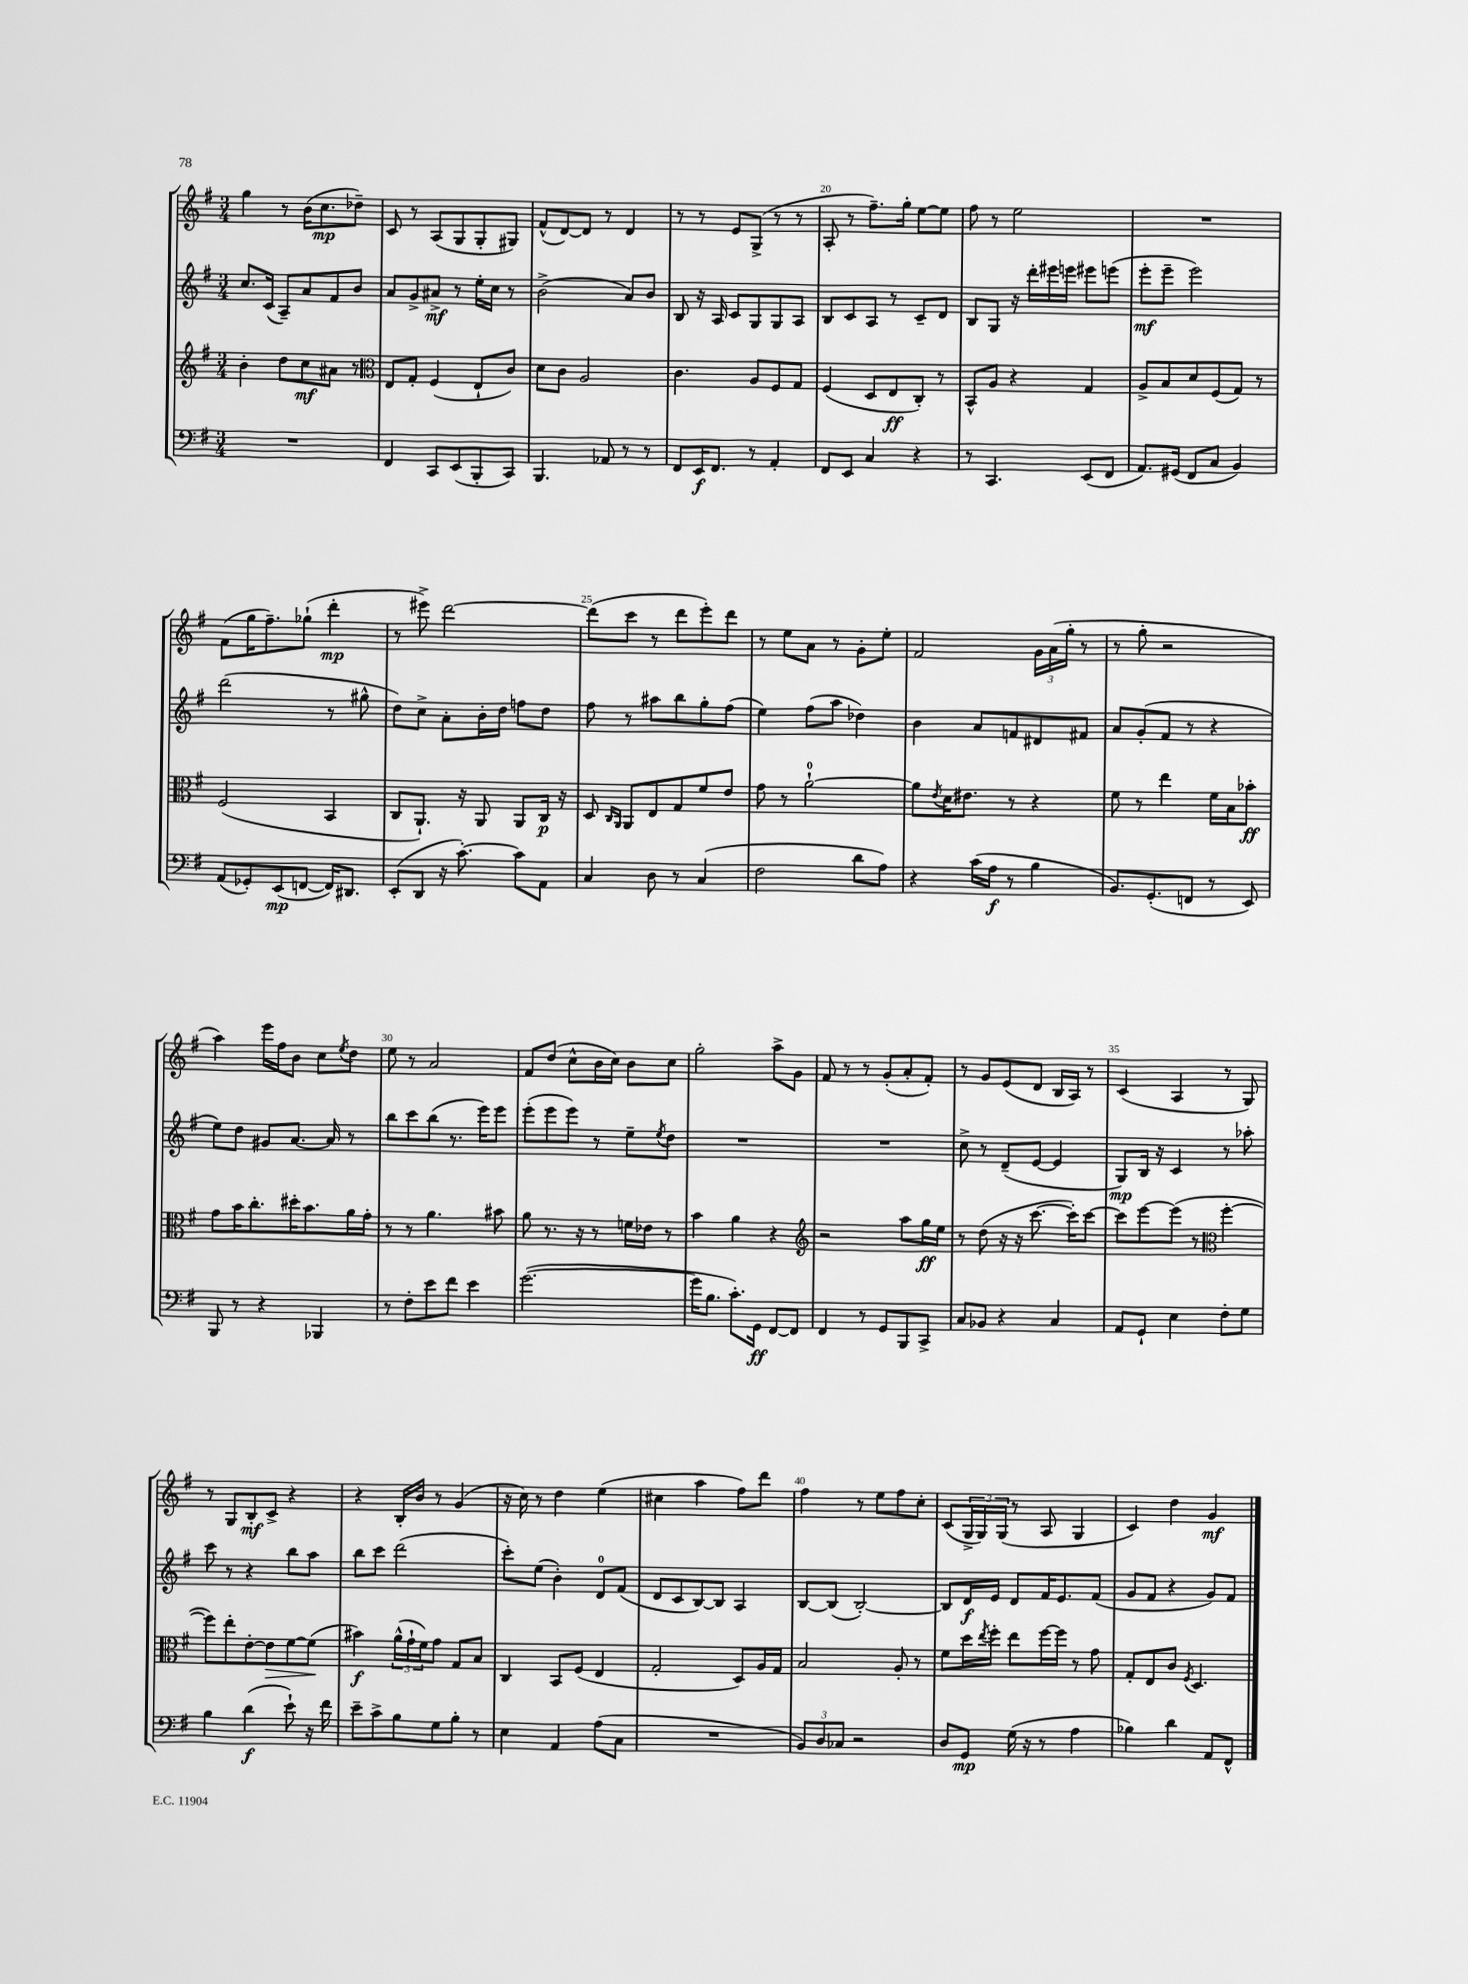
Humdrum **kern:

**kern	**dynam	**kern	**dynam	**kern	**dynam	**kern	**dynam
*part4	*part4	*part3	*part3	*part2	*part2	*part1	*part1
*staff4	*staff4	*staff3	*staff3	*staff2	*staff2	*staff1	*staff1
*clefF4	*	*clefG2	*	*clefG2	*	*clefG2	*
*k[f#]	*	*k[f#]	*	*k[f#]	*	*k[f#]	*
*M3/4	*	*M3/4	*	*M3/4	*	*M3/4	*
=16	=16	=16	=16	=16	=16	=16	=16
2.r	.	4b'\	.	8.cc/L	.	4gg\	.
.	.	.	.	(16c/Jk	.	.	.
.	.	8dd\L	.	8A~/L)	.	8r	.
.	.	8cc\	mf	8a/	.	(16b\KL	.
.	.	.	.	.	.	8.cc\	mp
.	.	8a#X\J	.	8f#/	.	.	.
.	.	8r	.	8b/J	.	8dd-X~\J)	.
=17	=17	=17	=17	=17	=17	=17	=17
*	*	*clefC3	*	*	*	*	*
4FF#/	.	8E/L	.	8a/L	.	8c/	.
.	.	8G'/J	.	8g^/	.	8r	.
8CC/L	.	(4F#/	.	8a#X^/J	mf	(8A/L	.
(8EE/	.	.	.	8r	.	8G/	.
8BBB'/	.	8E`/L	.	16ee'\LL	.	8G'/	.
.	.	.	.	16cc\JJ	.	.	.
8CC/J)	.	8c/J)	.	8r	.	8G#X/J)	.
=18	=18	=18	=18	=18	=18	=18	=18
4.BBB/	.	8d\L	.	(2b^\	.	(8f#^^/L	.
.	.	8c\J	.	.	.	[8d/)	.
.	.	2A/	.	.	.	8d/J]	.
8AA-X/	.	.	.	.	.	8r	.
8r	.	.	.	8a/L)	.	4d/	.
8r	.	.	.	8b/J	.	.	.
=19	=19	=19	=19	=19	=19	=19	=19
8FF#/L	.	4.c\	.	8B/	.	8r	.
16EE/K	f	.	.	16r	.	8r	.
8.FF#/J	.	.	.	16A/	.	.	.
.	.	.	.	8c/L	.	8e/L	.
8r	.	8A/L	.	8G/	.	(8G^/J	.
4AA'/	.	8F#/	.	8G/	.	8r	.
.	.	8G/J	.	8A/J	.	8r	.
=20	=20	=20	=20	=20	=20	=20	=20
8FF#/L	.	(4F#/	.	8B/L	.	8A'/	.
8EE/J	.	.	.	8c/	.	8r	.
4C/	.	8D/L	.	8A/J	.	8.ff#~\L)	.
.	.	8E/	ff	8r	.	.	.
.	.	.	.	.	.	16gg'\Jk	.
4r	.	8C'/J)	.	8c~/L	.	[8ee\L	.
.	.	8r	.	8d/J	.	8ee\J]	.
=21	=21	=21	=21	=21	=21	=21	=21
8r	.	8BB^^/L	.	8B/L	.	8ff#\	.
4.CC/	.	8A/J	.	8G/J	.	8r	.
.	.	4r	.	16r	.	2ee\	.
.	.	.	.	16ddd'\LL	.	.	.
.	.	.	.	16eee#X\	.	.	.
.	.	.	.	16eeen\JJ	.	.	.
(8EE/L	.	4G/	.	8eee#X\L	.	.	.
8FF#/J	.	.	.	(8eeen\J	.	.	.
=22	=22	=22	=22	=22	=22	=22	=22
8.AA/L)	.	8A^/L	.	8eee'\L	mf	2.r	.
.	.	8B/	.	8eee~\J	.	.	.
(16GG#X/Jk	.	.	.	.	.	.	.
8FF#/L	.	8d/	.	2eee\)	.	.	.
8C/J	.	(8F#/	.	.	.	.	.
4BB/)	.	8G/J)	.	.	.	.	.
.	.	8r	.	.	.	.	.
!!LO:LB:g=z
=23	=23	=23	=23	=23	=23	=23	=23
(8AA/L	.	(2F#/	.	(2ddd\	.	(8f#\L	.
8GG-X'/)	.	.	.	.	.	16gg\K	.
.	.	.	.	.	.	8.ff#~\)	.
(8EE/	mp	.	.	.	.	.	.
[8FFn/J	.	.	.	.	.	(8gg-X`\J	.
16FF/KL])	.	4BB/	.	8r	.	4ddd'\	mp
8.DD#X/J	.	.	.	.	.	.	.
.	.	.	.	8gg#X^^\	.	.	.
=24	=24	=24	=24	=24	=24	=24	=24
(8EE'/L	.	8C/L	.	8dd\L)	.	8r	.
8DD/J	.	8.AA`/J)	.	8cc^\J	.	8eee#X^\)	.
16r	.	.	.	8a'\L	.	[2ddd\	.
[8.c'\)	.	16r	.	.	.	.	.
.	.	8AA/	.	16b'\L	.	.	.
.	.	.	.	16dd\JJ	.	.	.
8c\L]	.	8AA/L	.	8ffn\L	.	.	.
8AA\J	.	16C/Jk	p	8dd\J	.	.	.
.	.	16r	.	.	.	.	.
=25	=25	=25	=25	=25	=25	=25	=25
4C/	.	8D/	.	8ff#\	.	(8ddd\L]	.
.	.	16qqC/LL	.	.	.	.	.
.	.	16qqAA/JJ	.	.	.	.	.
.	.	8AA/L	.	8r	.	8ccc\J	.
8D\	.	8E/	.	8aa#X\L	.	8r	.
8r	.	8G/	.	8bb\	.	8ddd\L	.
(4C/	.	8f#/	.	8gg'\	.	8eee'\)	.
.	.	8e/J	.	(8ff#\J	.	8ddd\J	.
=26	=26	=26	=26	=26	=26	=26	=26
2F#\	.	8g\	.	4ee\)	.	8r	.
.	.	8r	.	.	.	8ee\L	.
.	.	[2a`\	.	(8ff#\L	.	8a\J	.
.	.	.	.	8aa\J	.	8r	.
8d\L	.	.	.	4dd-X\)	.	8g'\L	.
8A\J)	.	.	.	.	.	8ee'\J	.
=27	=27	=27	=27	=27	=27	=27	=27
4r	.	8a\L]	.	4b\	.	2f#/	.
.	.	8qe/	.	.	.	.	.
.	.	16d\K	.	.	.	.	.
.	.	8.e#X\J	.	.	.	.	.
(16c\LL	.	.	.	8a/L	.	.	.
16A\JJ	f	.	.	.	.	.	.
8r	.	8r	.	8fn/	.	.	.
4B\	.	4r	.	8d#X/	.	24g\LL	.
.	.	.	.	.	.	(24a\	.
.	.	.	.	.	.	24gg'\JJ	.
.	.	.	.	8f#X/J	.	8r	.
=28	=28	=28	=28	=28	=28	=28	=28
8.BB/L)	.	8f#\	.	8a/L	.	8r	.
.	.	8r	.	(8g'/	.	8gg'\	.
(8.GG'/	.	.	.	.	.	.	.
.	.	4ee\	.	8f#/J	.	2r	.
8FFn/J	.	.	.	8r	.	.	.
8r	.	16f#\LL	.	4r	.	.	.
.	.	16B\J	.	.	.	.	.
8EE/)	.	8b-X'\J	ff	.	.	.	.
!!LO:LB:g=z
=29	=29	=29	=29	=29	=29	=29	=29
8BBB/	.	8g\L	.	8ee\L)	.	4aa\)	.
8r	.	16b\K	.	8dd\J	.	.	.
.	.	8.cc'\	.	.	.	.	.
4r	.	.	.	8g#X/L	.	16eee\LL	.
.	.	.	.	.	.	16ff#\J	.
.	.	16dd#X'\K	.	[8.a/J	.	8b\J	.
.	.	8.b\	.	.	.	.	.
4BBB-X/	.	.	.	.	.	8cc\L	.
.	.	.	.	16a/]	.	.	.
.	.	.	.	.	.	8qee/	.
.	.	16a\L	.	8r	.	8dd\J	.
.	.	16g'\JJ	.	.	.	.	.
=30	=30	=30	=30	=30	=30	=30	=30
8r	.	8r	.	8bb\L	.	8ee\	.
8F#'\L	.	8r	.	8ccc\	.	8r	.
8e\	.	4.a\	.	(8bb\J	.	2a/	.
8f#\J	.	.	.	8.r	.	.	.
4e\	.	.	.	.	.	.	.
.	.	.	.	16eee\KL)	.	.	.
.	.	8b#X\	.	8eee\J	.	.	.
=31	=31	=31	=31	=31	=31	=31	=31
([2.g\	.	8a\	.	(8eee'\L	.	8f#/L	.
.	.	8.r	.	8eee\	.	(8dd/J	.
.	.	.	.	8eee\J)	.	8cc^^\L	.
.	.	16r	.	.	.	.	.
.	.	8r	.	8r	.	16b\L	.
.	.	.	.	.	.	16cc\JJ)	.
.	.	16fn\LL	.	8ee~\L	.	8b\L	.
.	.	16e-X\JJ	.	.	.	.	.
.	.	.	.	8qee/	.	.	.
.	.	8r	.	8dd\J	.	8cc\J	.
=32	=32	=32	=32	=32	=32	=32	=32
16g\KL]	.	4b\	.	2.r	.	2gg'\	.
8.B\J	.	.	.	.	.	.	.
8.c'\L)	.	4a\	.	.	.	.	.
16GG\Jk	ff	.	.	.	.	.	.
[8FF#/L	.	4r	.	.	.	8aa^\L	.
8FF#/J]	.	.	.	.	.	8g\J	.
=33	=33	=33	=33	=33	=33	=33	=33
*	*	*clefG2	*	*	*	*	*
4FF#/	.	2r	.	2.r	.	8f#/	.
.	.	.	.	.	.	8r	.
8r	.	.	.	.	.	8r	.
8GG/L	.	.	.	.	.	(8g'/L	.
8BBB/	.	8aa\L	.	.	.	8a'/	.
8CC^/J	.	16gg\L	ff	.	.	8f#'/J)	.
.	.	16ee\JJ	.	.	.	.	.
=34	=34	=34	=34	=34	=34	=34	=34
8C/L	.	8r	.	8cc^\	.	8r	.
8BB-X/J	.	(8dd\	.	8r	.	8g/L	.
4r	.	16r	.	(8d~/L	.	(8e/	.
.	.	16r	.	.	.	.	.
.	.	[8.ccc\	.	[8e/J	.	8d/J	.
4C/	.	.	.	4e/]	.	16B/LL	.
.	.	16ccc'\KL])	.	.	.	16A/JJ)	.
.	.	[8ccc\J	.	.	.	8r	.
=35	=35	=35	=35	=35	=35	=35	=35
8AA/L	.	8ccc\L]	.	8G/L)	mp	(4c/	.
8GG`/J	.	[8eee\	.	16B/Jk	.	.	.
.	.	.	.	16r	.	.	.
4E\	.	(8eee\J]	.	4c/	.	4A/	.
.	.	8r	.	.	.	.	.
*	*	*clefC3	*	*	*	*	*
8F#'\L	.	[4ff#'\	.	8r	.	8r	.
8G\J	.	.	.	8aa-X'\	.	8G/)	.
!!LO:LB:g=z
=36	=36	=36	=36	=36	=36	=36	=36
4B\	.	8ff#\L])	.	8ccc\	.	8r	.
.	.	8ee'\	.	8r	.	8G/L	.
(4d\	f	[8e'\	.	4r	.	8B'/	mf
!	!	!	!LO:HP:b	!	!	!	!
.	.	8e\]	>	.	.	8c^/J	.
8e`\)	.	[8f#\	.	8bb\L	.	4r	.
16r	.	(8f#\J]	.	8aa\J	.	.	.
16f#\	.	.	.	.	.	.	.
.	.	.	]	.	.	.	.
=37	=37	=37	=37	=37	=37	=37	=37
8e~\L	.	4b#X\)	f	8bb\L	.	4r	.
8c^\	.	.	.	8ccc\J	.	.	.
8B\	.	(24a^^\LL	.	(2ddd\	.	16B'/LL	.
.	.	24g`\	.	.	.	.	.
.	.	.	.	.	.	16b/JJ	.
.	.	24f#\J)	.	.	.	.	.
8G\	.	8g\J	.	.	.	8r	.
8B'\J	.	8G/L	.	.	.	(4g/	.
8r	.	8B/J	.	.	.	.	.
=38	=38	=38	=38	=38	=38	=38	=38
4E\	.	4C/	.	8ccc'\L)	.	16r	.
.	.	.	.	.	.	16cc\)	.
.	.	.	.	(8ee\J	.	8r	.
4AA/	.	8BB/L	.	4b'\)	.	4dd\	.
.	.	(8F#/J	.	.	.	.	.
(8A\L	.	4E/	.	8d/L	.	(4ee\	.
8C\J	.	.	.	(8f#/J	.	.	.
=39	=39	=39	=39	=39	=39	=39	=39
2.r	.	2G'/	.	8d/L	.	4cc#X\	.
.	.	.	.	8c/	.	.	.
.	.	.	.	[8B/)	.	4aa\	.
.	.	.	.	8B/J]	.	.	.
.	.	8D/L)	.	4A/	.	8ff#\L)	.
.	.	16A/L	.	.	.	8ddd\J	.
.	.	16G/JJ	.	.	.	.	.
=40	=40	=40	=40	=40	=40	=40	=40
12BB/L)	.	2B/	.	[8B/L	.	4ff#\	.
12D/	.	.	.	.	.	.	.
.	.	.	.	(8B/J]	.	.	.
12C-X/J	.	.	.	.	.	.	.
2r	.	.	.	[2B'/)	.	8r	.
.	.	.	.	.	.	8ee\L	.
.	.	8A'/	.	.	.	8ff#\	.
.	.	8r	.	.	.	8cc'\J	.
=41	=41	=41	=41	=41	=41	=41	=41
8D/L	.	8f#\L	.	8B/L]	.	(8c/L	.
8GG/J	mp	16dd\L	.	16d/L	f	24G^/L	.
.	.	.	.	.	.	24G/)	.
.	.	8qee/	.	.	.	.	.
.	.	16ff#'\JJ	.	16e/JJ	.	.	.
.	.	.	.	.	.	(24G/JJ	.
(16G\	.	8ee\L	.	8d/L	.	8r	.
16r	.	.	.	.	.	.	.
8r	.	[16ff#\L	.	16f#/K	.	8A/	.
.	.	16ff#\JJ]	.	8.e/	.	.	.
4A\	.	8r	.	.	.	4G/	.
.	.	8g\	.	(8f#/J	.	.	.
=42	=42	=42	=42	=42	=42	=42	=42
4B-X\)	.	8G'/L	.	8g/L	.	4c/)	.
.	.	8E/	.	8f#/J	.	.	.
4d\	.	8c/J	.	4r	.	4dd\	.
.	.	8qF#/	.	.	.	.	.
.	.	4.D/	.	.	.	.	.
8AA/L	.	.	.	8g/L)	.	4g/	mf
8FF#^^/J	.	.	.	8f#/J	.	.	.
==	==	==	==	==	==	==	==
*-	*-	*-	*-	*-	*-	*-	*-
